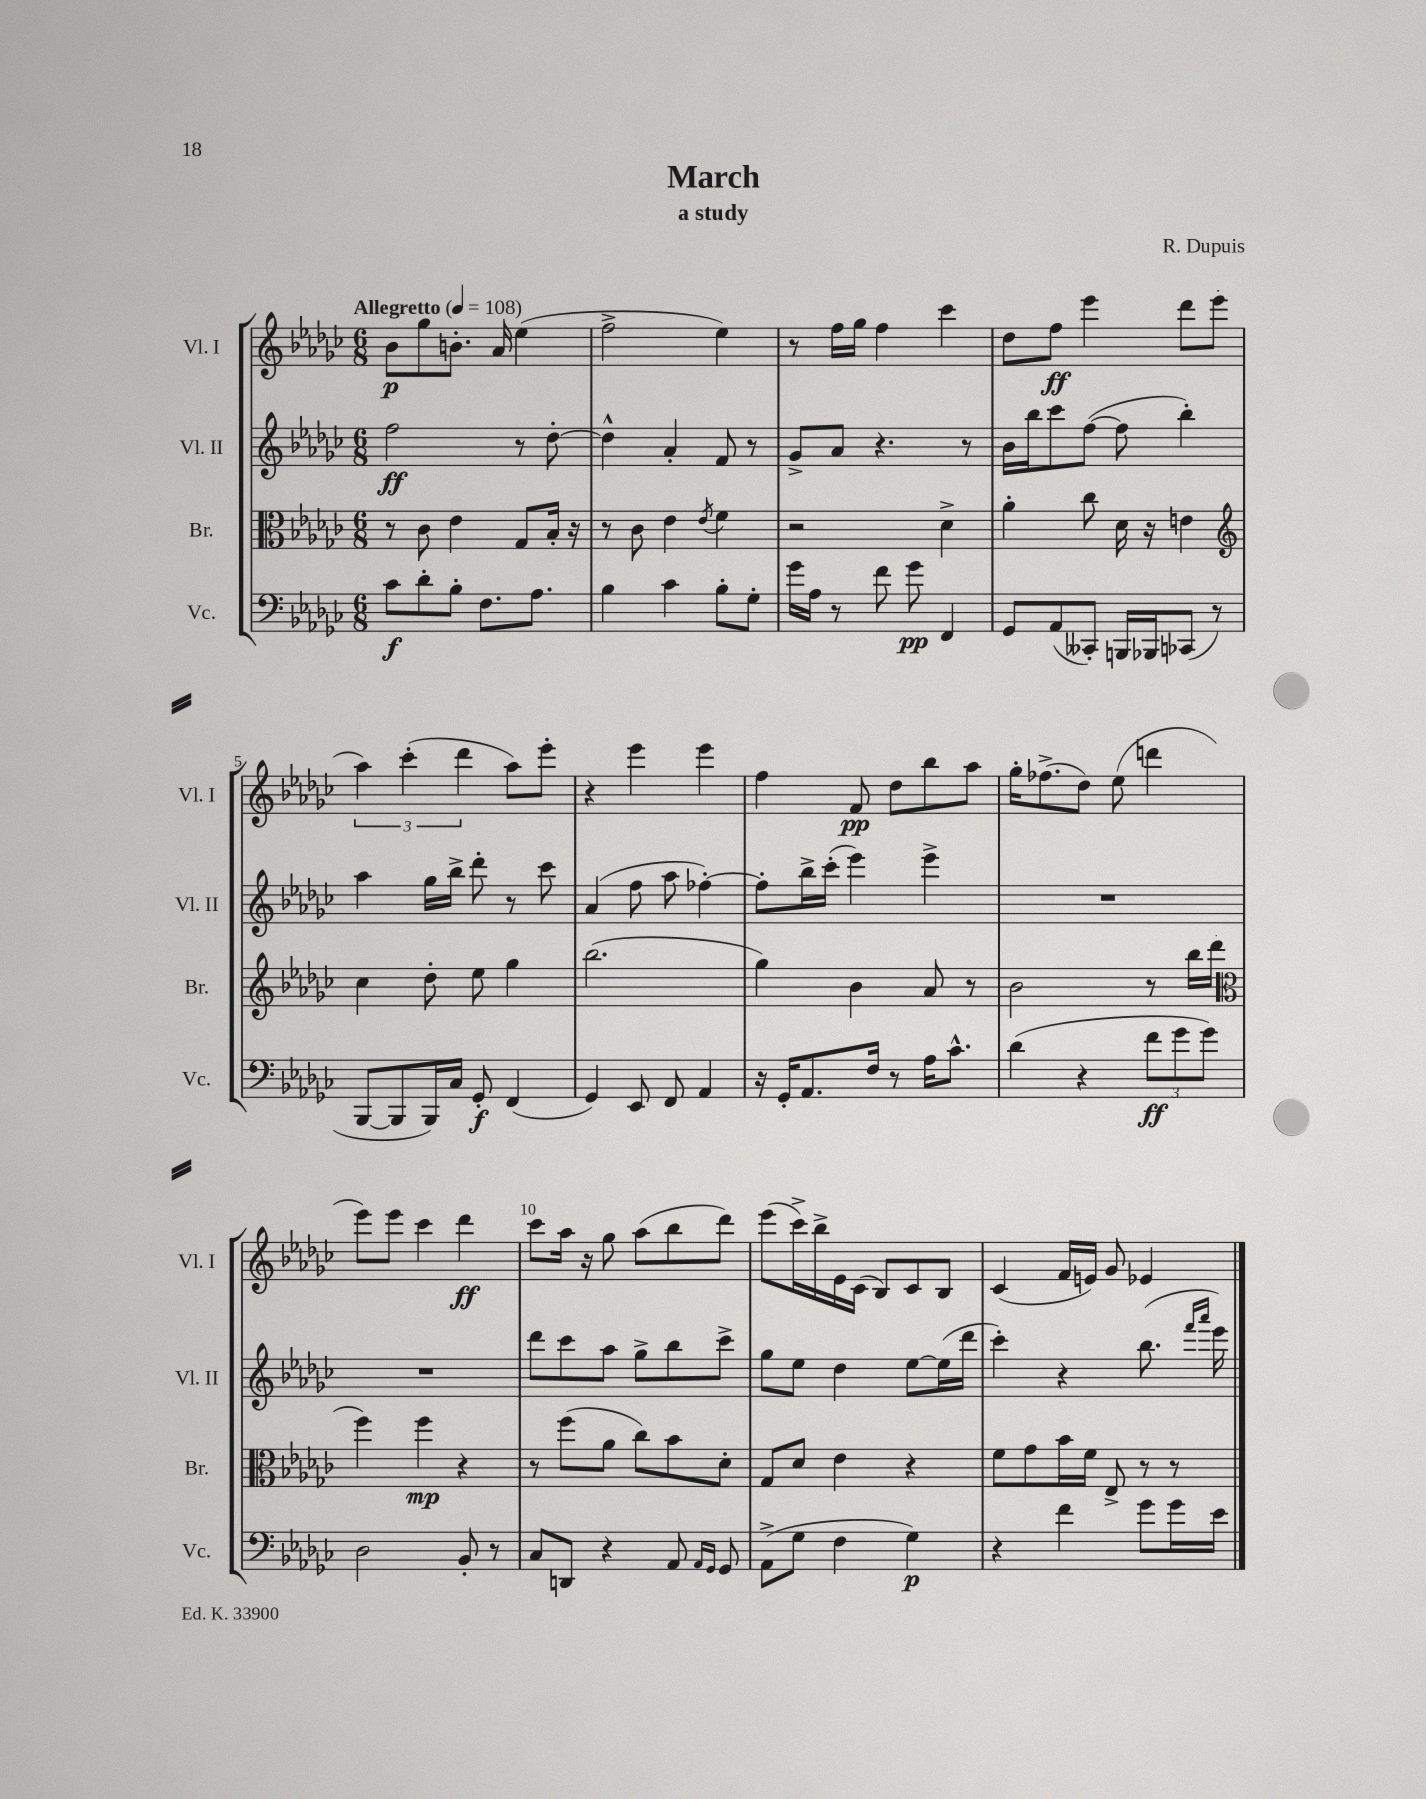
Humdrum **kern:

**kern	**dynam	**kern	**dynam	**kern	**dynam	**kern	**dynam
*part4	*part4	*part3	*part3	*part2	*part2	*part1	*part1
*staff4	*staff4	*staff3	*staff3	*staff2	*staff2	*staff1	*staff1
*I"Vc.	*	*I"Br.	*	*I"Vl. II	*	*I"Vl. I	*
*I'Vc.	*	*I'Br.	*	*I'Vl. II	*	*I'Vl. I	*
*clefF4	*	*clefC3	*	*clefG2	*	*clefG2	*
*k[b-e-a-d-g-c-]	*	*k[b-e-a-d-g-c-]	*	*k[b-e-a-d-g-c-]	*	*k[b-e-a-d-g-c-]	*
*M6/8	*	*M6/8	*	*M6/8	*	*M6/8	*
*MM108	*	*MM108	*	*MM108	*	*MM108	*
=1	=1	=1	=1	=1	=1	=1	=1
!	!	!	!	!	!	!LO:TX:a:B:t=Allegretto	!
8c-\L	f	8r	.	2ff\	ff	8b-\L	p
8d-'\	.	8c-\	.	.	.	8gg-\	.
8B-'\J	.	4e-\	.	.	.	8.bn'\J	.
8.F\L	.	.	.	.	.	.	.
.	.	.	.	.	.	16a-/	.
.	.	8G-/L	.	8r	.	(4ee-\	.
8.A-\J	.	.	.	.	.	.	.
.	.	16B-'/Jk	.	[8dd-'\	.	.	.
.	.	16r	.	.	.	.	.
=2	=2	=2	=2	=2	=2	=2	=2
4B-\	.	8r	.	4dd-^^\]	.	2ff^\	.
.	.	8c-\	.	.	.	.	.
4c-\	.	4e-\	.	4a-'/	.	.	.
.	.	8qe-/	.	.	.	.	.
8B-'\L	.	4f\	.	8f/	.	4ee-\)	.
8G-'\J	.	.	.	8r	.	.	.
=3	=3	=3	=3	=3	=3	=3	=3
16g-\LL	.	2r	.	8g-^/L	.	8r	.
16A-\JJ	.	.	.	.	.	.	.
8r	.	.	.	8a-/J	.	16ff\LL	.
.	.	.	.	.	.	16gg-\JJ	.
8f\	.	.	.	4.r	.	4ff\	.
8g-\	pp	.	.	.	.	.	.
4FF/	.	4d-^\	.	.	.	4ccc-\	.
.	.	.	.	8r	.	.	.
=4	=4	=4	=4	=4	=4	=4	=4
8GG-/L	.	4a-'\	.	16b-\LL	.	8dd-\L	.
.	.	.	.	16bb-\J	.	.	.
(8AA-/	.	.	.	8ccc-\	.	8ff\J	ff
8CC--X'/J)	.	8cc-\	.	([8ff\J	.	4eee-\	.
16BBBn/LL	.	16d-\	.	8ff\]	.	.	.
16BBB-X/J	.	16r	.	.	.	.	.
(8CC-X/J	.	4en\	.	4bb-'\)	.	8ddd-\L	.
8r	.	.	.	.	.	(8eee-\J	.
!!LO:LB:g=z
=5	=5	=5	=5	=5	=5	=5	=5
*	*	*clefG2	*	*	*	*	*
[8BBB-/L	.	4cc-\	.	4aa-\	.	6aa-\)	.
8BBB-/]	.	.	.	.	.	.	.
.	.	.	.	.	.	(6ccc-'\	.
16BBB-/L)	.	8dd-'\	.	16gg-\LL	.	.	.
16C-/JJ	.	.	.	16bb-^\JJ	.	.	.
.	.	.	.	.	.	6ddd-\	.
8GG-'/	f	8ee-\	.	8ddd-'\	.	.	.
(4FF/	.	4gg-\	.	8r	.	8aa-\L)	.
.	.	.	.	8ccc-\	.	8eee-'\J	.
=6	=6	=6	=6	=6	=6	=6	=6
4GG-/)	.	(2.bb-\	.	(4a-/	.	4r	.
8EE-/	.	.	.	8ff\	.	4eee-\	.
8FF/	.	.	.	8aa-\	.	.	.
4AA-/	.	.	.	[4ff-X'\)	.	4eee-\	.
=7	=7	=7	=7	=7	=7	=7	=7
16r	.	4gg-\)	.	8ff-'\L]	.	4ff\	.
16GG-'/KL	.	.	.	.	.	.	.
8.AA-/	.	.	.	16bb-^\L	.	.	.
.	.	.	.	(16ccc-'\JJ	.	.	.
.	.	4b-\	.	4eee-\)	.	8f/	pp
16F/Jk	.	.	.	.	.	.	.
8r	.	.	.	.	.	8dd-\L	.
16A-\KL	.	8a-/	.	4eee-^\	.	8bb-\	.
8.c-^^\J	.	.	.	.	.	.	.
.	.	8r	.	.	.	8aa-\J	.
=8	=8	=8	=8	=8	=8	=8	=8
(4d-\	.	2b-\	.	2.r	.	16gg-'\KL	.
.	.	.	.	.	.	(8.ff-X^\	.
4r	.	.	.	.	.	8dd-\J)	.
.	.	.	.	.	.	(8ee-\	.
12f\L	ff	8r	.	.	.	4dddn\	.
12g-\	.	.	.	.	.	.	.
.	.	16bb-\LL	.	.	.	.	.
12g-\J)	.	.	.	.	.	.	.
.	.	(16ddd-\JJ	.	.	.	.	.
!!LO:LB:g=z
=9	=9	=9	=9	=9	=9	=9	=9
*	*	*clefC3	*	*	*	*	*
2D-\	.	4ff\)	.	2.r	.	8eee-\L)	.
.	.	.	.	.	.	8eee-\J	.
.	.	4ff\	mp	.	.	4ccc-\	.
8BB-'/	.	4r	.	.	.	4ddd-\	ff
8r	.	.	.	.	.	.	.
=10	=10	=10	=10	=10	=10	=10	=10
8C-/L	.	8r	.	8ddd-\L	.	8ccc-\L	.
8DDn/J	.	(8ff\L	.	8ccc-\	.	16aa-\Jk	.
.	.	.	.	.	.	16r	.
4r	.	8a-\J	.	8aa-\J	.	8gg-\	.
.	.	8cc-\L)	.	8gg-^\L	.	(8aa-\L	.
8AA-/	.	8b-\	.	8bb-\	.	8bb-\	.
16qqAA-/LL	.	.	.	.	.	.	.
16qqGG-/JJ	.	.	.	.	.	.	.
8GG-/	.	8d-'\J	.	8ccc-^\J	.	8ddd-\J)	.
=11	=11	=11	=11	=11	=11	=11	=11
(8AA-^\L	.	8G-/L	.	8gg-\L	.	(8eee-\L	.
8G-\J	.	8d-/J	.	8ee-\J	.	16ccc-^\L)	.
.	.	.	.	.	.	16bb-^\	.
4F\	.	4e-\	.	4dd-\	.	16e-\	.
.	.	.	.	.	.	(16c-\JJ	.
.	.	.	.	.	.	8B-/L)	.
4G-\)	p	4r	.	[8ee-\L	.	8c-/	.
.	.	.	.	(16ee-\L]	.	8B-/J	.
.	.	.	.	16ddd-\JJ	.	.	.
=12	=12	=12	=12	=12	=12	=12	=12
4r	.	8f\L	.	4ccc-'\)	.	(4c-/	.
.	.	8g-\	.	.	.	.	.
4f\	.	16b-\L	.	4r	.	16f/LL	.
.	.	16f\JJ	.	.	.	16en/JJ)	.
.	.	8E-^/	.	.	.	8g-/	.
8g-\L	.	8r	.	(8.bb-\	.	4e-X/	.
16g-\L	.	8r	.	.	.	.	.
.	.	.	.	16qqfff/LL	.	.	.
.	.	.	.	16qqaaa-/JJ	.	.	.
16e-\JJ	.	.	.	16eee-\)	.	.	.
==	==	==	==	==	==	==	==
*-	*-	*-	*-	*-	*-	*-	*-
